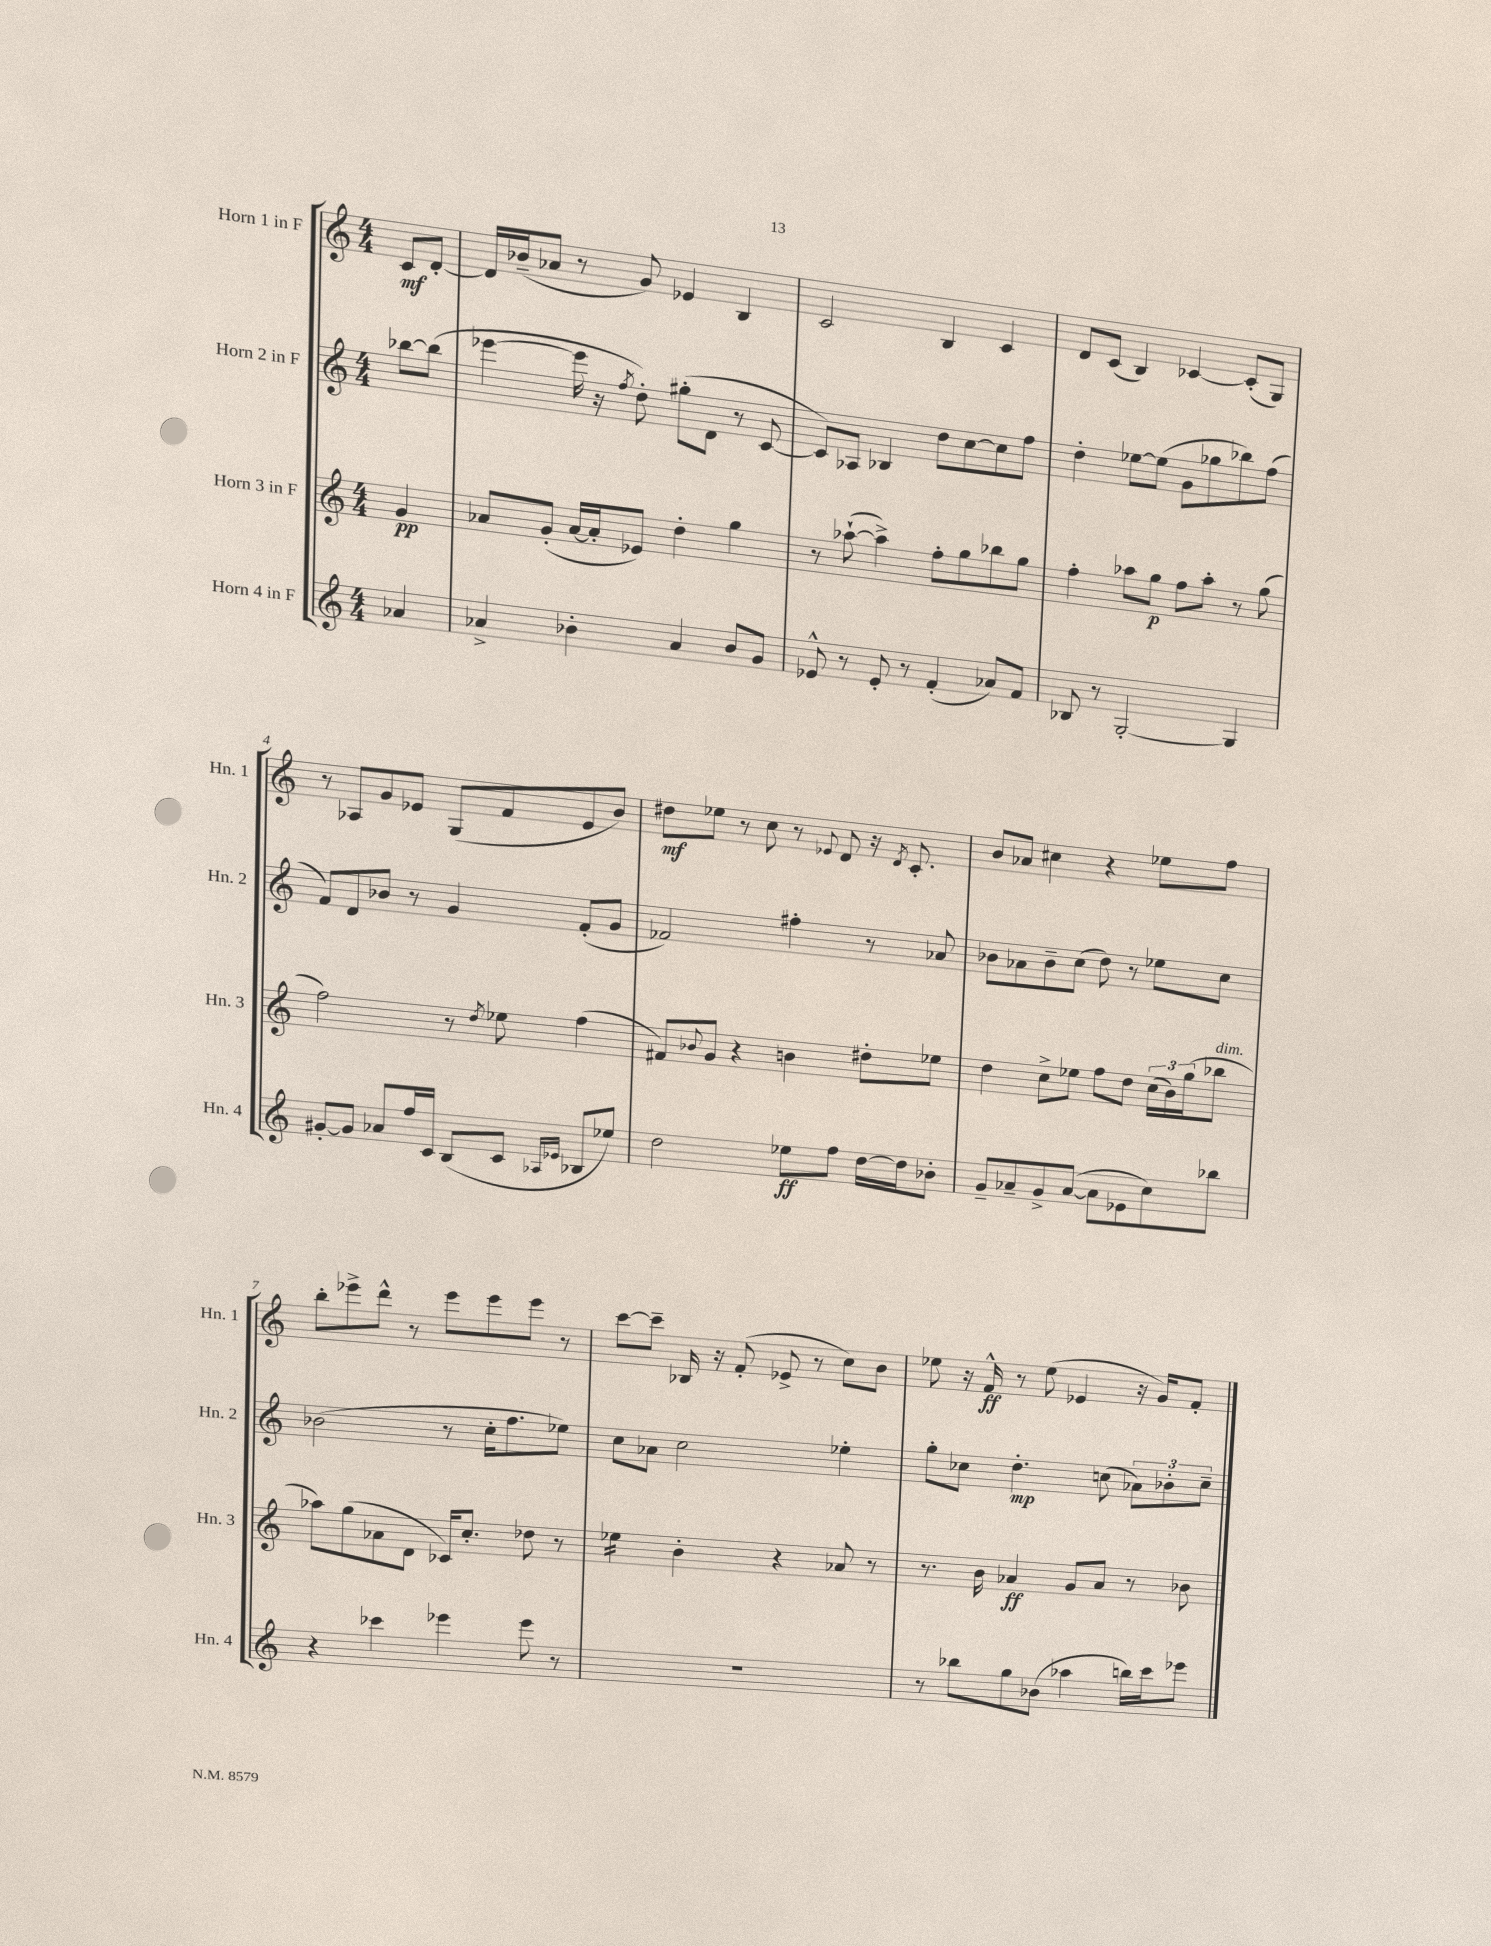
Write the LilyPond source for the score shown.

<<
\new StaffGroup <<
\new Staff = "s0" \with { instrumentName = "Horn 1 in F" shortInstrumentName = "Hn. 1" } {
    \clef treble \key c \major \numericTimeSignature \time 4/4 \partial 4
    c'8\mf d'8~-. |
    d'16 bes'16--( aes'8 r8 g'8) ees'4 b4 |
    c'2 b4 c'4 |
    d'8 c'8( b4) ces'4~ ces'8-.( g8) |
    r8 aes8 g'8 ees'8 g8( f'8 ees'8 b'8) |
    dis''8\mf ees''8 r8 c''8 r8 \appoggiatura { ees'8 } d'8 r16 \acciaccatura { d'8 } c'8.-. |
    b'8 aes'8 cis''4 r4 ees''8 f''8 |
    b''8-. ees'''8-> d'''8-^ r8 ees'''8 ees'''8 ees'''8 r8 |
    c'''8~ c'''8-- bes16 r16 f'8-.( ees'8-> r8 c''8) b'8 |
    ees''8 r16 f'16-^\ff r8 ees''8( ees'4 r16 g'16) f'8-. \bar "|." |
}
\new Staff = "s1" \with { instrumentName = "Horn 2 in F" shortInstrumentName = "Hn. 2" } {
    \clef treble \key c \major \numericTimeSignature \time 4/4 \partial 4
    bes''8~ bes''8( |
    ees'''4~ ees'''16 r16 \acciaccatura { f''8 } d''8-.) gis''8-.( d'8 r8 c'8~ |
    c'8) aes8 bes4 d''8 c''8~ c''8 f''8 |
    d''4-. ees''8~ ees''8( g'8 ges''8 bes''8) f''8( |
    f'8) d'8 bes'8 r8 g'4 f'8-.( g'8 |
    fes'2) fis''4-. r8 aes'8 |
    bes'8 aes'8 bes'8-- c''8( d''8) r8 ees''8 c''8 |
    bes'2( r8 c''16-. f''8. ees''8) |
    c''8 aes'8 c''2 ees''4-. |
    g''8-. ces''8 d''4.-.\mp c''8( \tuplet 3/2 { aes'8) bes'8-. c''8-- } \bar "|." |
}
\new Staff = "s2" \with { instrumentName = "Horn 3 in F" shortInstrumentName = "Hn. 3" } {
    \clef treble \key c \major \numericTimeSignature \time 4/4 \partial 4
    g'4\pp |
    aes'8 g'8-.( aes'16~ aes'16-. ees'8) d''4-. g''4 |
    r8 aes''8~-!( aes''4->) f''8-. g''8 bes''8 g''8 |
    f''4-. aes''8 g''8\p f''8 aes''8-. r8 g''8( |
    f''2) r8 \acciaccatura { d''8 } ees''8 f''4( |
    fis'8) \appoggiatura { bes'8 } g'8 r4 b'4 dis''8-. ees''8 |
    d''4 c''8-> ees''8 f''8 d''8 \tuplet 3/2 { c''16( b'16) g''16( } bes''8^\markup { \italic "dim." } |
    aes''8) g''8( aes'8 d'8 ces'16) c''8.-. des''8 r8 |
    ees''4:16 b'4-. r4 aes'8 r8 |
    r8. b'16 aes'4\ff g'8 aes'8 r8 bes'8 \bar "|." |
}
\new Staff = "s3" \with { instrumentName = "Horn 4 in F" shortInstrumentName = "Hn. 4" } {
    \clef treble \key c \major \numericTimeSignature \time 4/4 \partial 4
    aes'4 |
    aes'4-> bes'4-. aes'4 bes'8 g'8 |
    ees'8-^ r8 ees'8-. r8 f'4-.( aes'8) f'8 |
    bes8 r8 g2~-. g4 |
    gis'8~-. gis'8 aes'8 f''16 c'16 b8( c'8 \grace { aes16 ees'16 } bes8 ees''8) |
    d''2 ees''8\ff f''8 d''16~ d''16 bes'8-. |
    g'8-- aes'8-- g'8-> aes'8~( aes'8 ees'8 c''8) bes''8 |
    r4 ces'''4 ees'''4 ees'''8 r8 |
    R1 |
    r8 bes''8 g''8 bes'8( aes''4 b''16) c'''16 ees'''8 \bar "|." |
}
>>
>>
